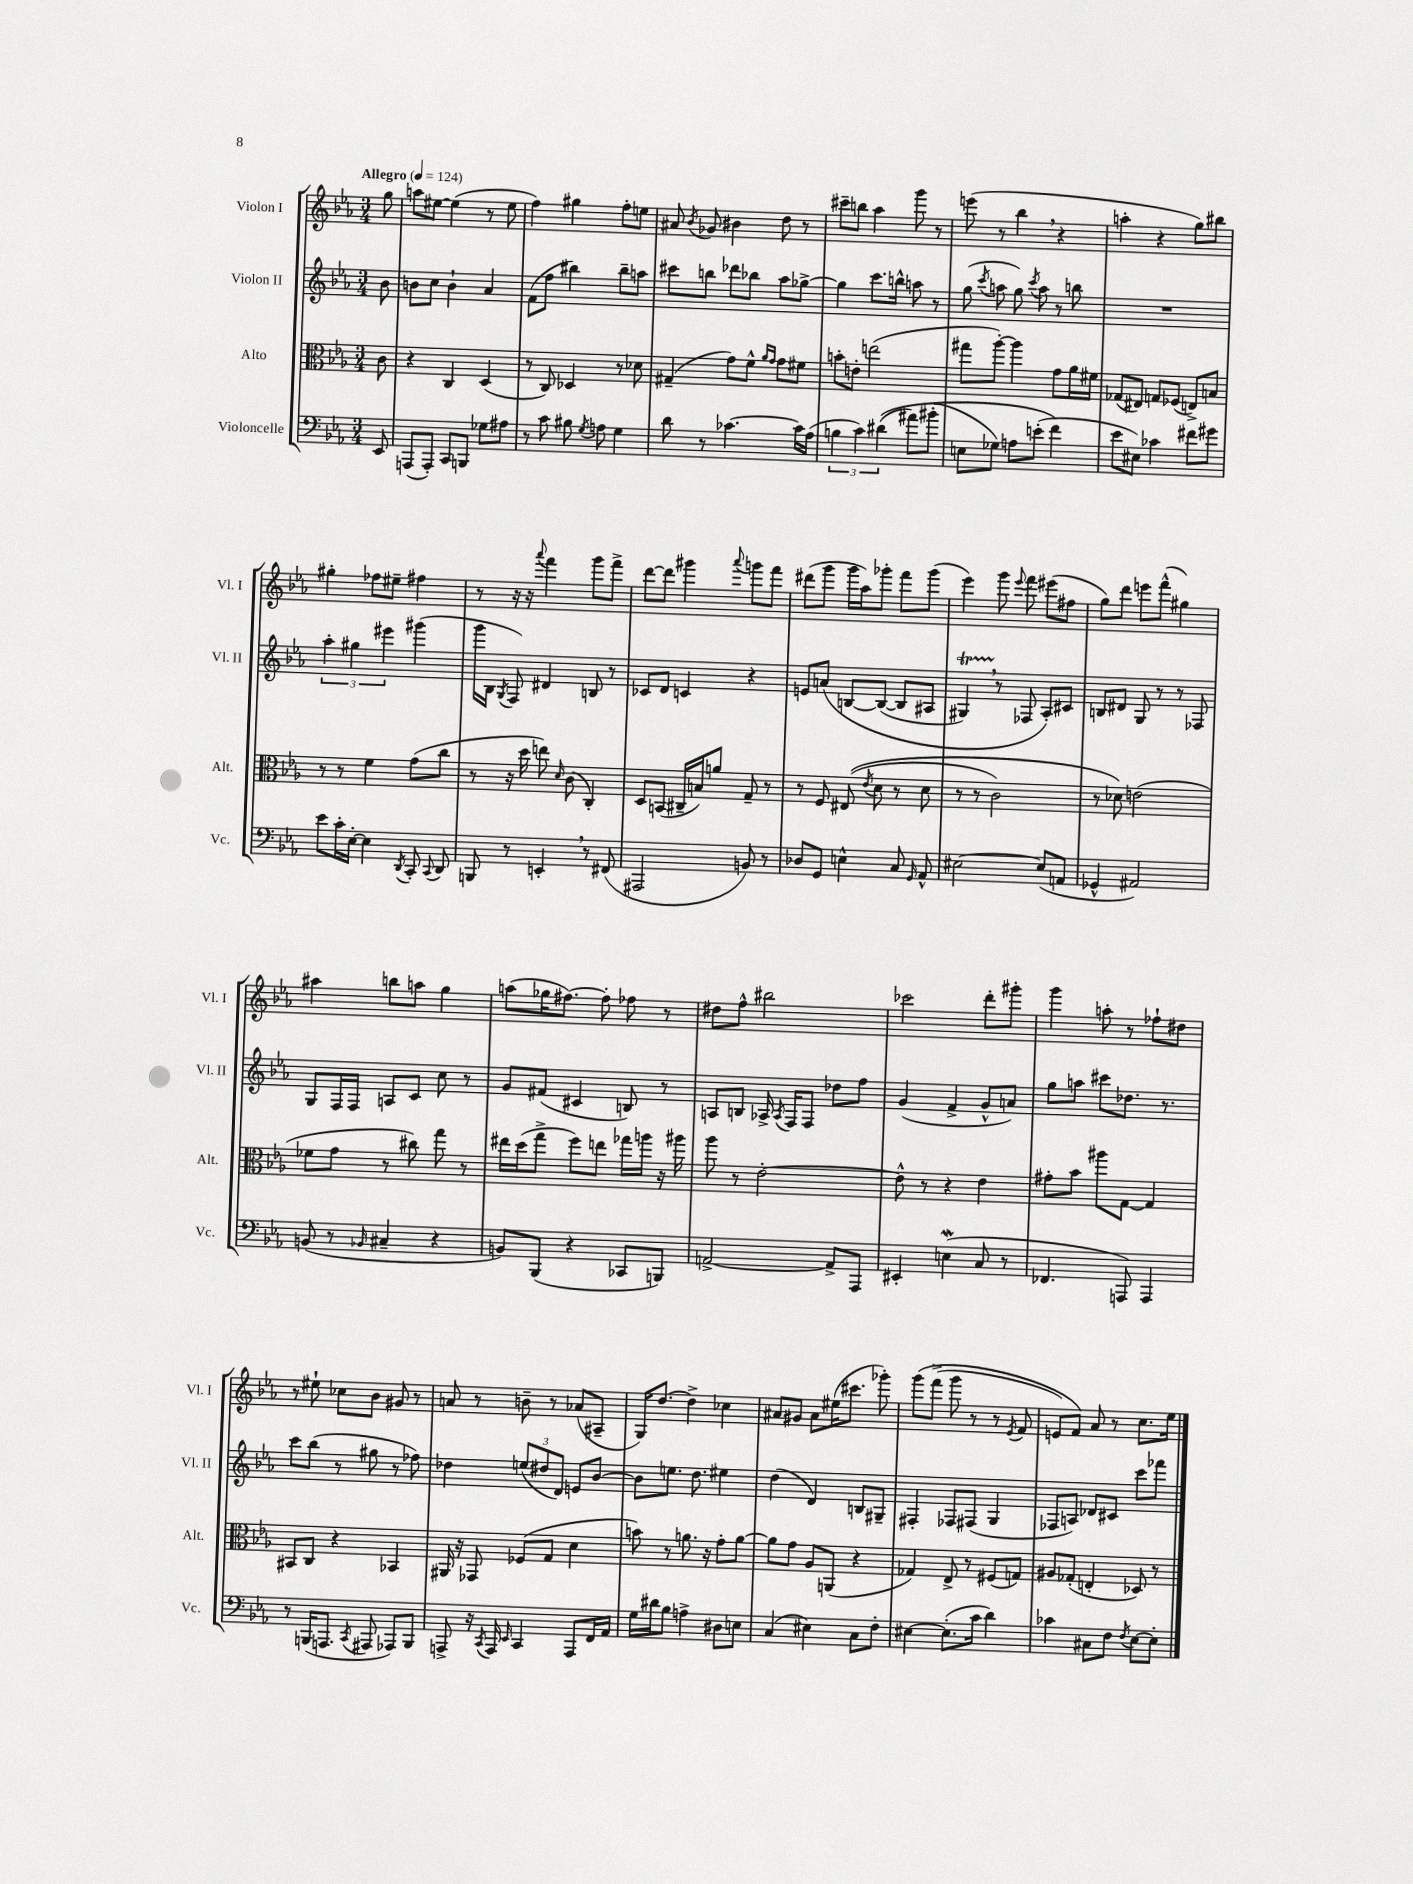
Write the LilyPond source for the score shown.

<<
\new StaffGroup <<
\new Staff = "s0" \with { instrumentName = "Violon I" shortInstrumentName = "Vl. I" } {
    \clef treble \key ees \major \numericTimeSignature \time 3/4 \partial 8 \tempo "Allegro" 4 = 124
    \autoBeamOff g''8 |
    a''8[ eis''8]~ eis''4( r8 eis''8 |
    f''4) gis''4 f''8[-. e''8] |
    ais'8 \acciaccatura { bes'8 } ges'8 bis'4 d''8 r8 |
    cis'''8[-- b''8] aes''4 g'''8 r8 |
    e'''8( r8 bes''4 \breathe r4 |
    a''4-. r4 g''8[) bis''8] |
    gis''4-. fes''8[ eis''8]-- fis''4 |
    r8 r16 r16 \appoggiatura { aes'''8 } f'''4 g'''8[ f'''8]-> |
    d'''8[~ d'''8] gis'''4 \appoggiatura { aes'''8 } g'''8[ f'''8] |
    dis'''8[( g'''8] g'''16[ aes''16) ges'''8]-. f'''8[ ges'''8]( |
    ees'''4) g'''8 \appoggiatura { ees'''8 } f'''8 eis'''8[( fis''8] |
    g''8[) d'''8] e'''8[ f'''8]-^( gis''4) |
    ais''4 b''8[ a''8] g''4 |
    a''8[( ges''16 fis''8.]~) fis''8-. fes''8 r8 |
    dis''8[ f''8]-^ bis''2 |
    ces'''2 d'''8[-. gis'''8]-. |
    g'''4 a''8-. r8 fes''8[-! dis''8] |
    r8 eis''8-! ces''8[ bes'8] gis'8 r8 |
    a'8 r8 b'8-- r8 aes'8[( ais8]-- |
    g16[) d''8.]~ d''4-> ces''4 |
    ais'8[ gis'8] ais'8[ eis''16( cis'''8.] ges'''8-.) |
    g'''8[\( f'''8]->( g'''8 r8 r8 \acciaccatura { ees'8 } f'8 |
    e'8[) f'8]\) aes'8 r8 c''8.[ ees''16] \bar "|." |
}
\new Staff = "s1" \with { instrumentName = "Violon II" shortInstrumentName = "Vl. II" } {
    \clef treble \key ees \major \numericTimeSignature \time 3/4 \partial 8
    \autoBeamOff bes'8 |
    b'8[ c''8] b'4-! aes'4 |
    f'8[( f''8] bis''4) bis''8[-- a''8] |
    cis'''8[ b''8] des'''8[ bes''8] aes''8[ ges''8]~-> |
    ges''4 c'''8.[ b''16]-^ a''8 r8 |
    g''8( \acciaccatura { c'''8 } a''8 g''8) \acciaccatura { c'''8 } a''8 r8 b''8 |
    R2. |
    \tuplet 3/2 { aes''4-. gis''4 eis'''4 } gis'''4( |
    g'''16[ bes16] \acciaccatura { g8 } f8) dis'4 b8 r8 |
    ces'8[ d'8] c'4 r4 |
    e'8[ a'8]\( b8[~ b8]~( b8[ ais8] |
    gis4\startTrillSpan) \breathe r8\stopTrillSpan fes8 aes8[-.\) cis'8] |
    b8[ dis'8] g8 r8 r8 fes8 |
    g8[ f16 f16] a8[ c'8] c''8 r8 |
    g'8[ fis'8]( cis'4 b8) r8 |
    a8[ b8] aes16-> \acciaccatura { aes8 } f16[ f8] des''8[ f''8] |
    g'4( f'4-> g'8[-^ a'8]) |
    g''8[ a''8] cis'''8[ des''8.] r8. |
    c'''8[ bes''8]( r8 gis''8 r8 fes''8) |
    des''4 \tuplet 3/2 { e''8[( dis''8 d'8]) } e'8[ bes'8]~ |
    bes'8[ e''8.] d''8. eis''4 |
    d''4( d'4) b8[ gis8]-- |
    fis4-. fes8[ fis8]( g4 |
    fes8[ a8]) des'8[ cis'8] c'''8[ fes'''8] \bar "|." |
}
\new Staff = "s2" \with { instrumentName = "Alto" shortInstrumentName = "Alt." } {
    \clef alto \key ees \major \numericTimeSignature \time 3/4 \partial 8
    \autoBeamOff c'8 |
    r4 c4 d4( |
    r8 c8) des4 r8 des'8 |
    gis4--( g'8[) f'8]-^ \grace { aes'16[ g'16] } g'8[ fis'8] |
    b'8[-. e'8]-. e''2( |
    gis''8[ aes''8]~-.) aes''4 g'8[ aes'16 fis'16] |
    ges8[( eis8]) g8[ fes8]( e8[->) b8] |
    r8 r8 f'4 g'8[( c''8] |
    r8 r16 d''16 e''8) \grace { d'16 } c'8( c4-.) |
    d8[ b,8]( cis16[-- b16) a'8] g8-- r8 |
    r8 f8 eis8(\( \acciaccatura { ees'8 } d'8 r8 d'8 |
    r8 r8 c'2) |
    r8 des'8\) e'2( |
    fes'8[ g'8] r8 cis''8) g''8 r8 |
    eis''16[ d''16( g''8]-> f''8[) e''8] ges''16[ a''16] r16 ais''16 |
    aes''8 r8 ees'2~-. |
    ees'8-^ r8 r4 ees'4 |
    gis'8[-. bes'8] ais''8[ g8]~ g4 |
    bis,8[ c8] r4 bes,4 |
    ais,16 r16 ges,8 fes8[( g8] d'4 |
    b'8) r8 a'8. r16 g'8[-. a'8]~ |
    a'8[ g'8] aes8[ a,8]( r4 |
    ges4) ees8-> r8 fis8[( g8]) |
    ais8[ ges8]-.( e4-. des8) r8 \bar "|." |
}
\new Staff = "s3" \with { instrumentName = "Violoncelle" shortInstrumentName = "Vc." } {
    \clef bass \key ees \major \numericTimeSignature \time 3/4 \partial 8
    \autoBeamOff ees,8 |
    a,,8[( a,,8]-.) c,8[ b,,8] ges8[ ais8] |
    r8 c'8 bis8 \acciaccatura { g8 } a8 g4 |
    d'8 r8 ces'4.~ ces'16[ aes16]( |
    \tuplet 3/2 { b4 c'4) dis'4(\( } ais'8[) bis'8]-.( |
    e8[ ges8]) a8[ e'8]-.( f'4\) |
    ees'8[ eis8]) ces'4 fis'8[ gis'8] |
    ees'8[ c'16-. ees16]~-. ees4 \acciaccatura { d,8 } c,8-. \appoggiatura { c,8 } d,8 |
    b,,8 r8 e,4-. \breathe r8 fis,8( |
    ais,,2 b,8) r8 |
    des8[ g,8] e4-^ c8 \grace { g,16 } aes,8-^ |
    eis2~ eis8[( a,8] |
    ges,4-^ ais,2) |
    b,8( r8 \grace { bes,16 } cis4-- r4 |
    b,8[) bes,,8]( r4 ces,8[ b,,8]) |
    a,2~-> a,8[-> aes,,8] |
    eis,4-. e4\mordent( c8 r8 |
    fes,4. a,,8) a,,4 |
    r8 b,,16[( a,,8.] \acciaccatura { c,8 } ais,,8 aes,,8[) b,,8] |
    a,,8-> r16 \acciaccatura { c,8 } a,,16 \grace { ees,16 } c,4 a,,8[ f,16 aes,16] |
    g16[ dis'16 bes8] a4-> dis8[ e8] |
    c4( eis4) c8[ f8]-. |
    eis4~ eis8.[-.( c'16] d'4) |
    ces'4 cis8[ f8] \acciaccatura { f8 } ees8[~ ees8]-. \bar "|." |
}
>>
>>
\layout { \context { \Score \remove "Bar_number_engraver" } }
